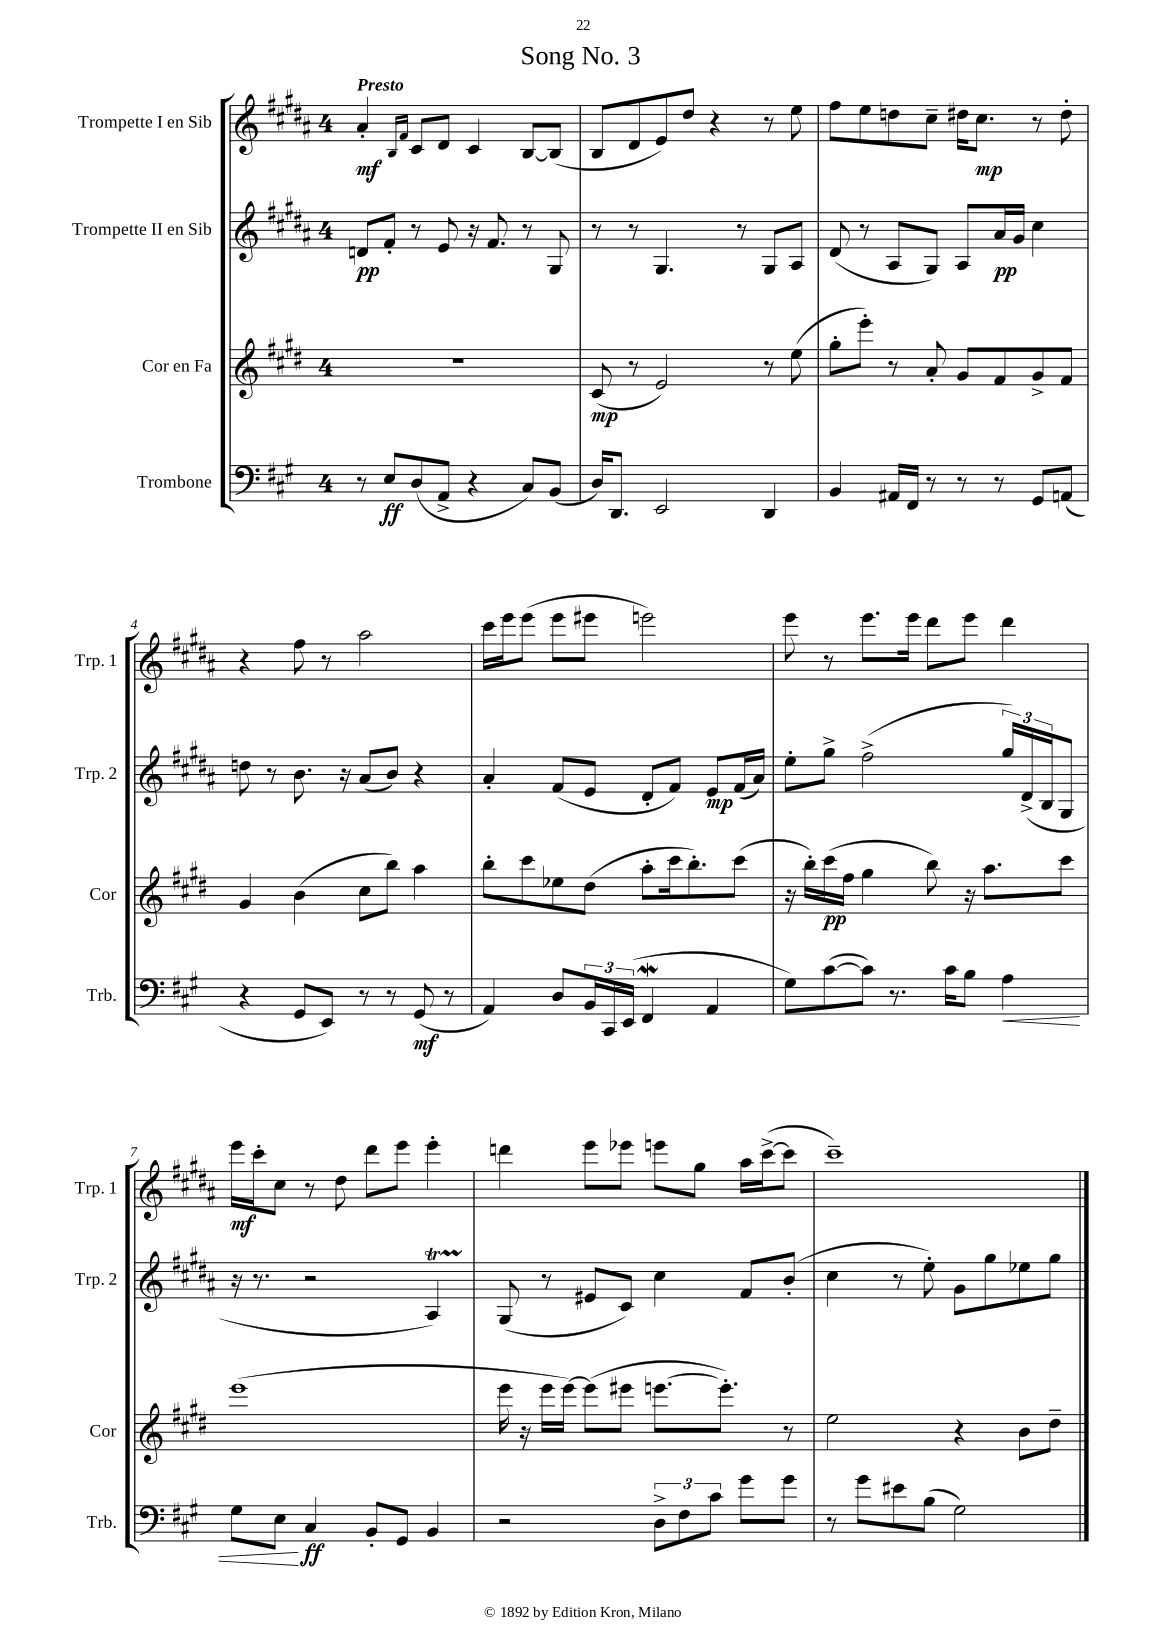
\header { title = "Song No. 3" }
<<
\new StaffGroup <<
\new Staff = "s0" \with { instrumentName = "Trompette I en Sib" shortInstrumentName = "Trp. 1" } {
    \clef treble \key b \major \once \override Staff.TimeSignature.style = #'single-digit \time 4/4 \tempo "Presto"
    ais'4-.\mf \grace { b16 fis'16 } cis'8 dis'8 cis'4 b8~ b8( |
    b8 dis'8 e'8) dis''8 r4 r8 e''8 |
    fis''8 e''8 d''8 cis''8-- dis''16 cis''8.\mp r8 dis''8-. |
    r4 fis''8 r8 ais''2 |
    cis'''16 e'''16 e'''8( e'''8 eis'''8 e'''2) |
    e'''8 r8 e'''8. e'''16 dis'''8 e'''8 dis'''4 |
    e'''16\mf cis'''16-. cis''8 r8 dis''8 dis'''8 e'''8 e'''4-. |
    d'''4 e'''8 ees'''8 e'''8 gis''8 ais''16 cis'''16~->( cis'''8 |
    cis'''1--) \bar "|." |
}
\new Staff = "s1" \with { instrumentName = "Trompette II en Sib" shortInstrumentName = "Trp. 2" } {
    \clef treble \key b \major \once \override Staff.TimeSignature.style = #'single-digit \time 4/4
    d'8\pp fis'8-. r8 e'8 r16 fis'8. r8 gis8 |
    r8 r8 gis4. r8 gis8 ais8 |
    dis'8( r8 ais8 gis8) ais8 ais'16\pp gis'16 cis''4 |
    d''8 r8 b'8. r16 ais'8( b'8) r4 |
    ais'4-. fis'8( e'8 dis'8-. fis'8) e'8\mp fis'16( ais'16) |
    e''8-. gis''8-> fis''2->( \tuplet 3/2 { gis''16) dis'16->( b16 } gis8 |
    r16 r8. r2 ais4\startTrillSpan) |
    gis8\stopTrillSpan( r8 eis'8 cis'8) cis''4 fis'8 b'8-.( |
    cis''4 r8 e''8-.) gis'8 gis''8 ees''8 gis''8 \bar "|." |
}
\new Staff = "s2" \with { instrumentName = "Cor en Fa" shortInstrumentName = "Cor" } {
    \clef treble \key e \major \once \override Staff.TimeSignature.style = #'single-digit \time 4/4
    R1 |
    cis'8\mp( r8 e'2) r8 e''8( |
    gis''8-. e'''8-.) r8 a'8-. gis'8 fis'8 gis'8-> fis'8 |
    gis'4 b'4( cis''8 b''8) a''4 |
    b''8-. cis'''8 ees''8 dis''8( a''8-. cis'''16 b''8.-.) cis'''8( |
    r16 b''16-.) cis'''16\pp( fis''16 gis''4 b''8) r16 a''8. cis'''8 |
    e'''1( |
    e'''16 r16 e'''16 e'''16~) e'''8( eis'''8 e'''8.~ e'''8.-.) r8 |
    e''2 r4 b'8 dis''8-- \bar "|." |
}
\new Staff = "s3" \with { instrumentName = "Trombone" shortInstrumentName = "Trb." } {
    \clef bass \key a \major \once \override Staff.TimeSignature.style = #'single-digit \time 4/4
    r8 e8\ff d8( a,8-> r4 cis8) b,8( |
    d16) d,8. e,2 d,4 |
    b,4 ais,16 fis,16 r8 r8 r8 gis,8 a,8( |
    r4 gis,8 e,8) r8 r8 gis,8\mf( r8 |
    a,4) d8 \tuplet 3/2 { b,16 cis,16 e,16( } fis,4\mordent a,4 |
    gis8) cis'8~( cis'8) r8. cis'16 b8 a4\< |
    gis8 e8\! cis4\ff b,8-. gis,8 b,4 |
    r2 \tuplet 3/2 { d8-> fis8 cis'8 } gis'8 gis'8 |
    r8 gis'8 eis'8 b8( gis2) \bar "|." |
}
>>
>>
